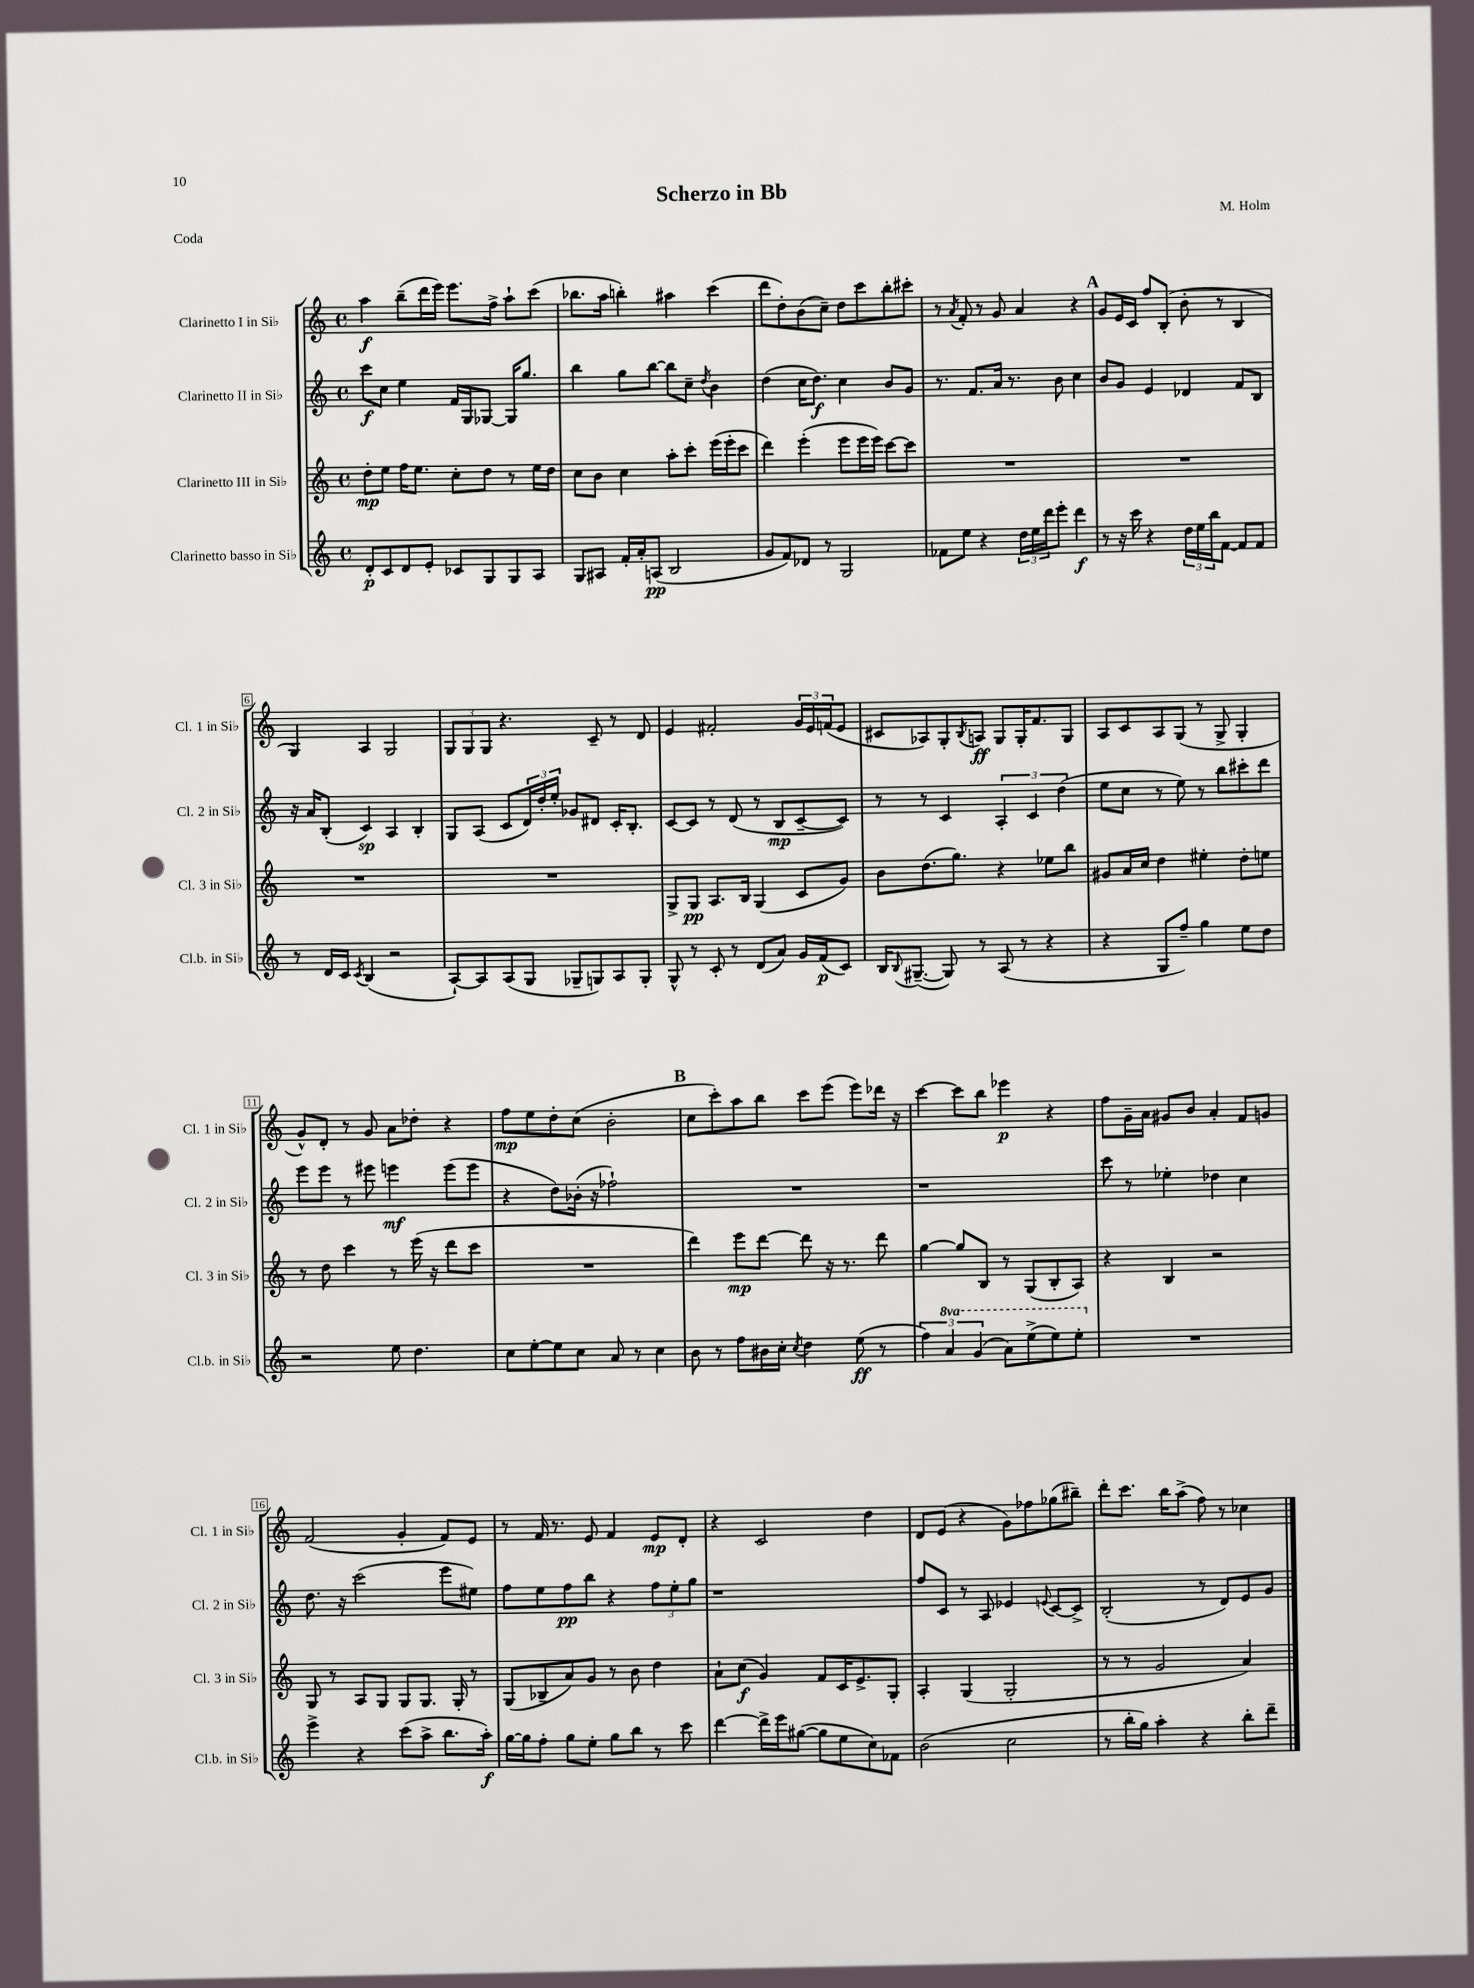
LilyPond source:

\header { title = "Scherzo in Bb" composer = "M. Holm" piece = "Coda" }
<<
\new StaffGroup <<
\new Staff = "s0" \with { instrumentName = "Clarinetto I in Sib" shortInstrumentName = "Cl. 1 in Sib" } {
    \clef treble \key c \major \defaultTimeSignature \time 4/4
    a''4\f b''8--( d'''16 e'''16) e'''8. f''16-> a''8-! c'''8( |
    bes''8. a''16 b''4-.) ais''4 c'''4( |
    d'''8 d''8-.) b'8( c''8--) d''8 c'''8 b''8-. cis'''8-. |
    r8 \acciaccatura { a'8 } f'8-. r8 g'8 a'4 r4 |
    \mark \markup { \bold "A" } g'8 e'16 c'16 f''8 b8-.( b'8-. r8 b4 |
    g4) a4 g2 |
    \tuplet 3/2 { g8 g8 g8 } r4. c'8-- r8 d'8 |
    e'4 fis'2-. \tuplet 3/2 { g'16 e'16 f'16( } e'8 |
    cis'8 aes8) g8-. \acciaccatura { b8 } a8\ff g8 g16-. f'8. g8 |
    a8 c'8 a8 g8( r8 g8-> g4-. |
    g'8-^) d'8-. r8 g'8 a'8 des''8-. r4 |
    f''8\mp e''8 d''8-. c''8( b'2-. |
    \mark \markup { \bold "B" } c''8 c'''8-.) a''8 b''8 c'''8 e'''8( e'''8) des'''16 r16 |
    c'''4~ c'''8 b''8 ees'''4\p r4 |
    f''8 g'16-- a'16 gis'8 b'8 a'4-. f'8 g'8 |
    f'2( g'4-. f'8) e'8 |
    r8 f'16 r8. e'8 f'4 e'8\mp d'8-. |
    r4 c'2 d''4 |
    d'8 e'8( r4 g'8) fes''8 ges''8( bis''8--) |
    d'''8-. c'''8. b''16 a''8->( f''8) r8 ces''4 \bar "|." |
}
\new Staff = "s1" \with { instrumentName = "Clarinetto II in Sib" shortInstrumentName = "Cl. 2 in Sib" } {
    \clef treble \key c \major \defaultTimeSignature \time 4/4
    c'''8\f c''8 e''4 f'16 g16 ges8~ ges16 g''8. |
    b''4 g''8 b''8~ b''8 c''8-- \acciaccatura { d''8 } b'4 |
    d''4( c''16 d''8.\f) c''4 b'8 g'8 |
    r8. f'8. a'16 r8. b'8 c''4 |
    \mark \markup { \bold "A" } b'8 g'8 e'4 des'4 f'8 b8 |
    r16 a'16 b8-.( c'4\sp) a4 b4-. |
    g8 a8( c'8 \tuplet 3/2 { d'16) d''16-. e''16-. } ges'8 dis'8 c'16-. b8.-. |
    c'8~ c'8 r8 d'8( r8 b8\mp c'8~-- c'8) |
    r8 r8 c'4 \tuplet 3/2 { a4-. c'4 d''4( } |
    e''8 c''8 r8 e''8) r8 b''8 cis'''8-. d'''8 |
    e'''8 e'''8 r8 eis'''8 e'''4\mf e'''8( e'''8 |
    r4 d''8) bes'16-.( r16 fes''2-!) |
    \mark \markup { \bold "B" } R1 |
    r1 |
    c'''8 r8 ees''4-. des''4 c''4 |
    d''8. r16 c'''2( e'''8 eis''8) |
    f''8 e''8 f''8\pp b''8 r4 \tuplet 3/2 { f''8 e''8-. g''8 } |
    r1 |
    f''8 c'8 r8 a8 ees'4 \appoggiatura { e'8 } c'8~ c'8-> |
    b2-.( r8 d'8) e'8 g'8 \bar "|." |
}
\new Staff = "s2" \with { instrumentName = "Clarinetto III in Sib" shortInstrumentName = "Cl. 3 in Sib" } {
    \clef treble \key c \major \defaultTimeSignature \time 4/4
    d''8-.\mp e''8 f''16 e''8. c''8-. d''8 r8 e''16 d''16 |
    c''8 b'8 c''4 a''8-. c'''8-. e'''16( e'''16-. c'''8 |
    d'''4) e'''4-.( e'''8 e'''16 e'''16) c'''8~ c'''8 |
    R1 |
    \mark \markup { \bold "A" } R1 |
    R1 |
    R1 |
    g8-> g8\pp a8. b16 g4( c'8 g'8) |
    b'8 d''8.( g''8.) r4 ees''8 b''8 |
    gis'8 a'16 c''16 d''4 eis''4-. d''8-. e''8 |
    r8 d''8 c'''4 r8 e'''16( r16 d'''8 c'''8 |
    R1 |
    \mark \markup { \bold "B" } d'''4) e'''8\mp d'''8~ d'''8 r16 r8. d'''8 |
    g''4~ g''8 b8 r8 g8( b8-. a8) |
    r4 b4 r2 |
    g8 r8 a8 g8 g8 g8. g16-. r8 |
    g8( bes8-- a'8) g'8 r8 b'8 d''4 |
    a'8-! c''8\f( g'4) f'8 c'16 e'8.-> g8-. |
    a4-. g4( g2-. |
    r8 r8 g'2 a'4) \bar "|." |
}
\new Staff = "s3" \with { instrumentName = "Clarinetto basso in Sib" shortInstrumentName = "Cl.b. in Sib" } {
    \clef treble \key c \major \defaultTimeSignature \time 4/4 \set Staff.ottavationMarkups = #ottavation-simple-ordinals
    d'8-.\p c'8 d'8 e'8-. ces'8 g8 g8 a8 |
    g8 ais8 f'16-. a'16-. a8\pp( b2 |
    g'8 f'8) des'8 r8 g2 |
    fes'8 e''8 r4 \tuplet 3/2 { d''16 e''16 d'''16 } e'''8-. d'''4\f |
    \mark \markup { \bold "A" } r8 r16 c'''16 r4 \tuplet 3/2 { d''16 e''16 b''16 } f'8~ f'8 f'8 |
    r8 d'16 c'16 \acciaccatura { c'8 } b4( r2 |
    a8~-!) a8 a8( g8 ges8-- g8) a8 g8-. |
    g8-^ r8 c'8-. r8 d'8( a'8) g'16 f'16\p( c'8) |
    b16 \appoggiatura { b8 } gis8.~--( gis8) r8 a8( r8 r4 |
    r4 g8 f''8--) g''4 e''8 d''8 |
    r2 e''8 d''4. |
    c''8 e''8~-. e''8 c''8 a'8 r8 c''4 |
    \mark \markup { \bold "B" } b'8 r8 f''8 bis'16 c''16-. \acciaccatura { c''8 } d''4 e''8\ff( r8 |
    \tuplet 3/2 { f''4) \ottava #1 a''4 g''4( } a''8) e'''8->( e'''8) e'''8-. \ottava #0 |
    R1 |
    e'''4-> r4 c'''8( a''8-> b''8. a''16-.\f) |
    g''16~ g''16 f''8-. g''8 e''8-. g''8 b''8 r8 c'''8 |
    d'''4~ d'''16-> e'''16 gis''8~( gis''8 e''8 c''8) fes'8 |
    b'2( c''2 |
    r8 b''16-. g''16) a''4-. r4 b''8-. d'''8-- \bar "|." |
}
>>
>>
\layout { \context { \Score \override BarNumber.stencil = #(make-stencil-boxer 0.1 0.3 ly:text-interface::print) } }
